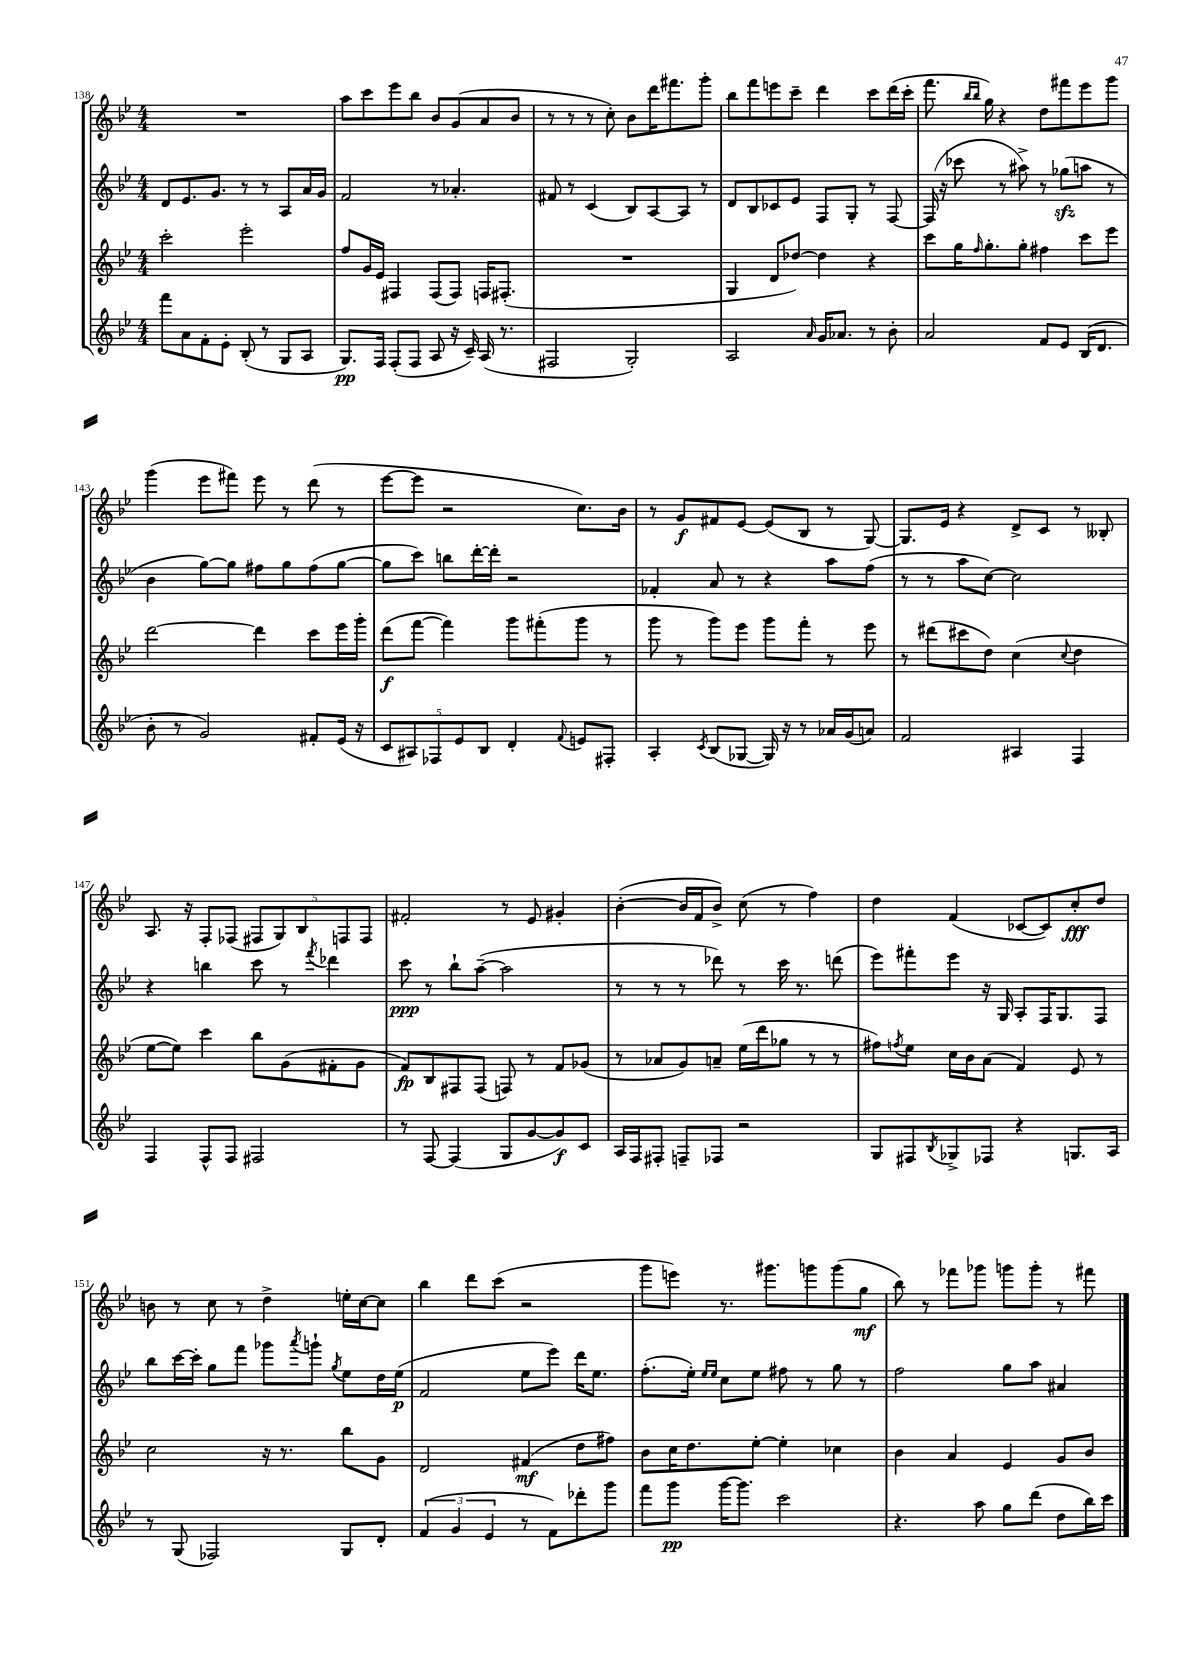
<<
\new StaffGroup <<
\new Staff = "s0" {
    \clef treble \key bes \major \numericTimeSignature \time 4/4
    R1 |
    a''8 c'''8 ees'''8 bes''8 bes'8 g'8( a'8 bes'8 |
    r8 r8 r8 c''8-.) bes'8 d'''16 fis'''8. g'''8-. |
    bes''8 f'''8 e'''8 c'''8-- d'''4 c'''8 d'''16( c'''16-. |
    f'''8. \grace { bes''16 bes''16 } g''16) r4 d''8 fis'''8 ees'''8 g'''8 |
    g'''4( ees'''8 fis'''8) ees'''8 r8 d'''8( r8 |
    ees'''8~ ees'''8 r2 c''8.) bes'16 |
    r8 g'8\f fis'8 ees'8~ ees'8( bes8 r8 g8~) |
    g8. ees'16 r4 d'8-> c'8 r8 beses8-. |
    a8. r16 f8-. fes8( \tuplet 5/4 { fis8 g8) bes8 f8 f8 } |
    fis'2-. r8 ees'8 gis'4-. |
    bes'4~-.( bes'16 f'16 bes'8->) c''8( r8 f''4) |
    d''4 f'4( ces'8~ ces'8) c''8-.\fff d''8 |
    b'8 r8 c''8 r8 d''4-> e''16-. c''16~ c''8 |
    bes''4 d'''8 c'''8( r2 |
    g'''8 e'''8) r8. gis'''8. g'''8 g'''8( g''8\mf |
    bes''8) r8 fes'''8 ges'''8 g'''8 g'''8-. r8 fis'''8 \bar "|." |
}
\new Staff = "s1" {
    \clef treble \key bes \major \numericTimeSignature \time 4/4
    d'8 ees'8. g'8. r8 r8 a8 a'16 g'16 |
    f'2 r8 aes'4.-. |
    fis'8 r8 c'4( bes8) a8~ a8 r8 |
    d'8 bes8 ces'8 ees'8 f8 g8-. r8 f8~ |
    f16( r16 ces'''8 r8 ais''8->) r8 ges''8\sfz( a''8 r8 |
    bes'4 g''8~) g''8 fis''8 g''8 fis''8( g''8~ |
    g''8 c'''8) b''8 d'''16~-. d'''16-. r2 |
    fes'4-. a'8 r8 r4 a''8 f''8( |
    r8 r8 a''8 c''8~) c''2 |
    r4 b''4 c'''8 r8 \acciaccatura { f'''8 } des'''4 |
    c'''8\ppp r8 bes''8-! a''8~--( a''2 |
    r8 r8 r8 des'''8) r8 c'''16 r8. d'''8( |
    ees'''8) fis'''8-. ees'''8 r16 g16 a8-. f16 g8. f8 |
    bes''8 c'''16~ c'''16-. g''8 f'''8 ges'''8 \acciaccatura { a'''8 } g'''8-! \acciaccatura { g''8 } ees''8 d''16 ees''16\p( |
    f'2 ees''8 ees'''8) d'''16 ees''8. |
    f''8.-.( ees''16-.) \grace { ees''16 ees''16 } c''8 ees''8 fis''8 r8 g''8 r8 |
    f''2 g''8 a''8 ais'4 \bar "|." |
}
\new Staff = "s2" {
    \clef treble \key bes \major \numericTimeSignature \time 4/4
    c'''2-. ees'''2-. |
    f''8 g'16 ees'16 fis4 fis8( fis8) f16 fis8.-.( |
    R1 |
    g4 d'8 des''8~) des''4 r4 |
    c'''8 g''16 \grace { f''16 } g''8.-. g''8-. fis''4 c'''8 ees'''8 |
    d'''2~ d'''4 c'''8 ees'''16 g'''16-. |
    d'''8\f( f'''8~ f'''4) g'''8 fis'''8-.( g'''8 r8 |
    g'''8 r8 g'''8) ees'''8 g'''8 f'''8-. r8 ees'''8 |
    r8 dis'''8( cis'''8 d''8) c''4( \appoggiatura { c''8 } d''4 |
    ees''8~ ees''8) c'''4 bes''8 g'8( fis'8-. g'8 |
    f'8\fp) bes8 fis8 fis8( f8) r8 f'8 ges'8( |
    r8 aes'8 g'8) a'8-- ees''16( d'''16 ges''8 r8 r8 |
    fis''8) \acciaccatura { f''8 } ees''8 c''16 bes'16 a'8( f'4) ees'8 r8 |
    c''2 r16 r8. bes''8 g'8 |
    d'2 fis'4\mf( d''8 fis''8) |
    bes'8 c''16 d''8. ees''8~-. ees''4-. ces''4 |
    bes'4 a'4 ees'4 g'8 bes'8 \bar "|." |
}
\new Staff = "s3" {
    \clef treble \key bes \major \numericTimeSignature \time 4/4
    f'''8 a'8 f'8-. ees'8-. bes8-.( r8 g8 a8 |
    g8.\pp) f16 f8-.( f8 a8 r16 c'16--) a16( r8. |
    fis2 g2-.) |
    a2 \grace { a'16 } g'16 aes'8. r8 bes'8-. |
    a'2 f'8 ees'8 bes16( d'8. |
    bes'8-. r8 g'2) fis'8-. ees'16( r16 |
    \tuplet 5/4 { c'8 ais8) fes8 ees'8 bes8 } d'4-. \appoggiatura { f'8 } e'8 fis8-. |
    a4-. \acciaccatura { c'8 } bes8( ges8~ ges16) r16 r8 aes'16 g'16( a'8) |
    f'2 ais4 f4 |
    f4 f8-^ f8 fis2 |
    r8 f8~ f4( g8 g'8~ g'8\f) c'8 |
    a16 f16 fis8-. f8-- fes8 r2 |
    g8 fis8 \acciaccatura { bes8 } ges8-> fes8 r4 g8. a16 |
    r8 g8( fes2) g8 d'8-. |
    \tuplet 3/2 { f'4( g'4 ees'4 } r8 f'8) des'''8-. g'''8 |
    f'''8 g'''8\pp g'''16~ g'''8. c'''2 |
    r4. a''8 g''8 d'''8( d''8 bes''16) c'''16 \bar "|." |
}
>>
>>
\layout { \context { \Score currentBarNumber = #138 } }
